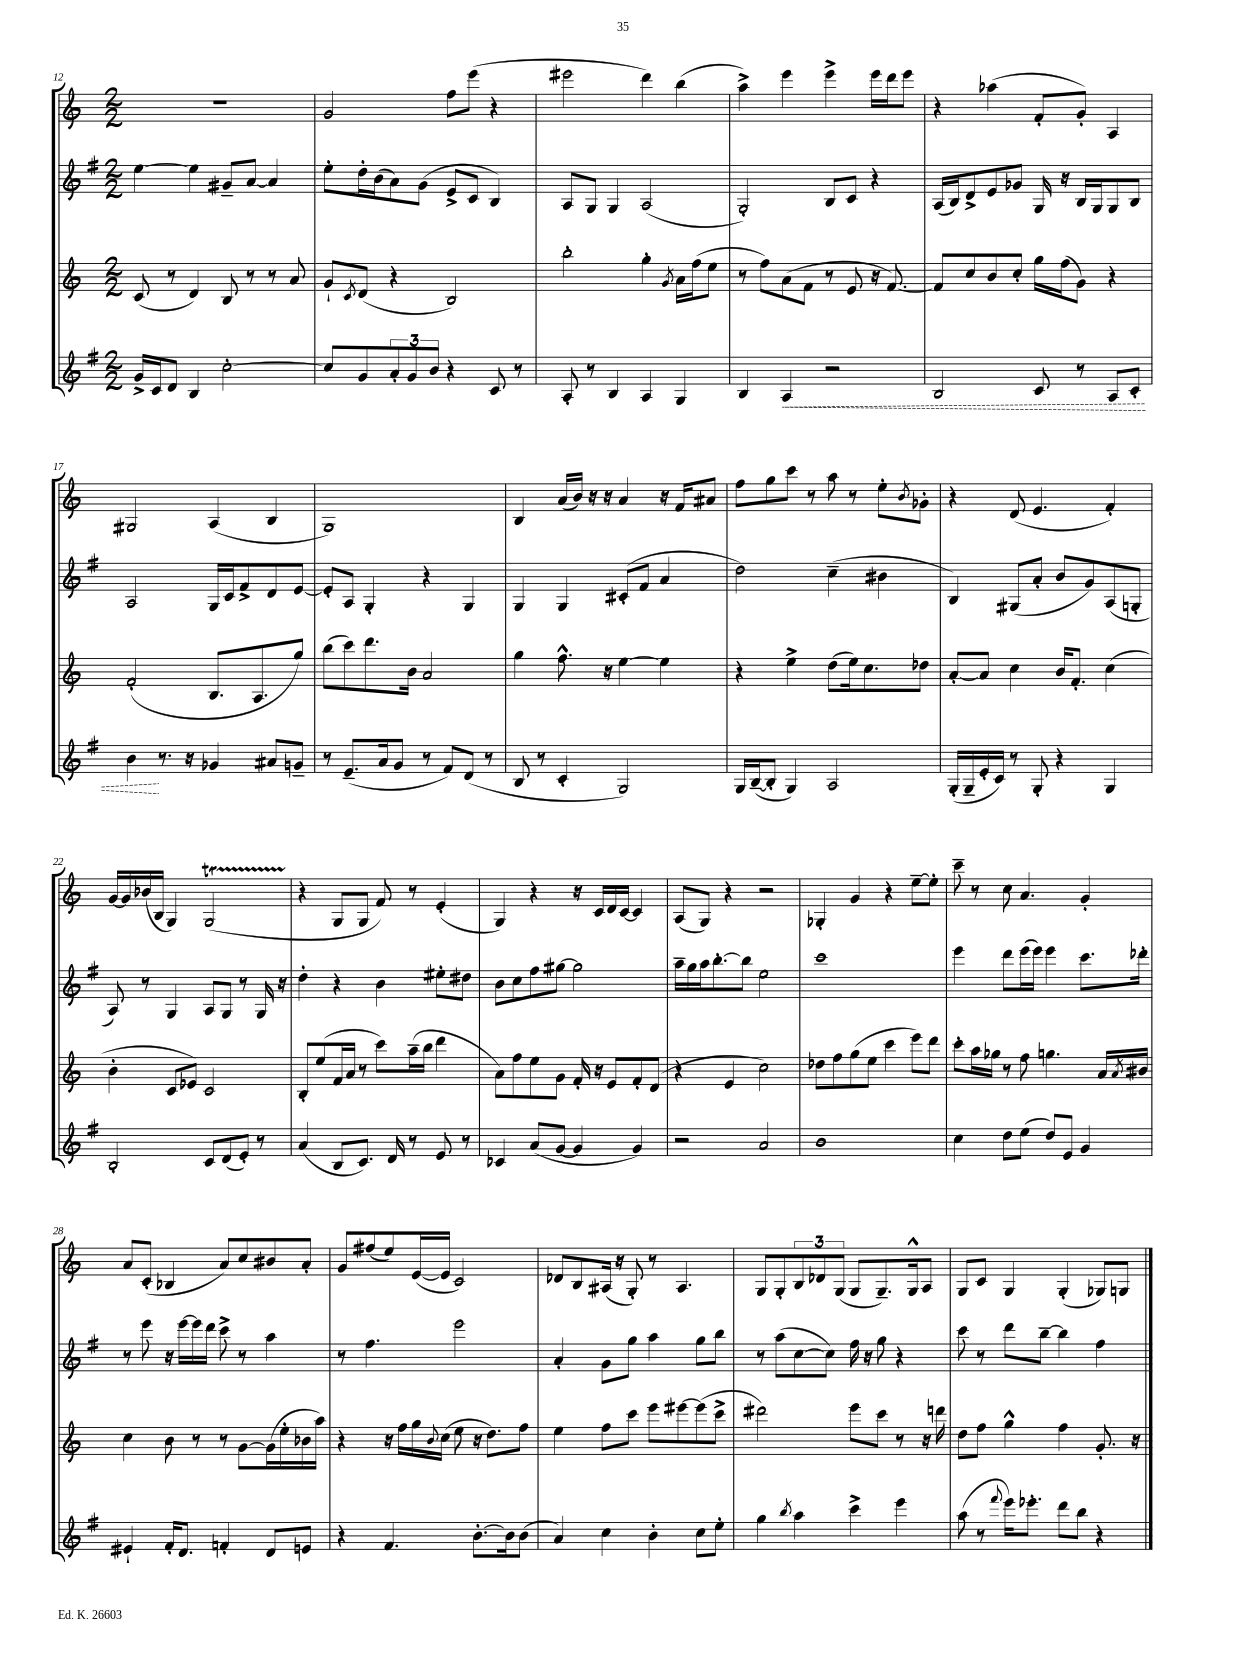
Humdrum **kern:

**kern	**dynam	**kern	**kern	**kern
*part4	*part4	*part3	*part2	*part1
*staff4	*staff4	*staff3	*staff2	*staff1
*clefG2	*	*clefG2	*clefG2	*clefG2
*k[f#]	*	*k[]	*k[f#]	*k[]
*M2/2	*	*M2/2	*M2/2	*M2/2
=12	=12	=12	=12	=12
16g^/LL	.	(8c/	[4ee\	1r
16c/J	.	.	.	.
8d/J	.	8r	.	.
4B/	.	4d/)	4ee\]	.
[2cc'\	.	8B/	8g#X~/L	.
.	.	8r	[8a/J	.
.	.	8r	4a/]	.
.	.	8a/	.	.
=13	=13	=13	=13	=13
8cc/L]	.	8g`/L	8ee'\L	2g/
.	.	8qc/	.	.
8g/	.	(8d/J	16dd'\L	.
.	.	.	(16b\J	.
12a'/	.	4r	8a\)	.
12g/	.	.	.	.
.	.	.	(8g\J	.
12b/J	.	.	.	.
4r	.	2B/)	8e^/L	8ff\L
.	.	.	8c/J	(8eee\J
8c/	.	.	4B/)	4r
8r	.	.	.	.
=14	=14	=14	=14	=14
8A'/	.	2bb'\	8A/L	2eee#X\
8r	.	.	8G/J	.
4B/	.	.	4G/	.
4A/	.	4gg'\	(2A/	4ddd\)
.	.	8qg/	.	.
4G/	.	16a\LL	.	(4bb\
.	.	(16ff\J	.	.
.	.	8ee\J	.	.
=15	=15	=15	=15	=15
4B/	.	8r	2G'/)	4aa^\)
.	.	8ff\L)	.	.
!	!LO:HP:b	!	!	!
4A/	<	(8a\	.	4eee\
.	.	8f\J	.	.
2r	.	8r	8B/L	4eee^\
.	.	8e/	8c/J	.
.	.	16r	4r	16eee\LL
.	.	[8.f/)	.	16ddd\J
.	.	.	.	8eee\J
=16	=16	=16	=16	=16
2B/	.	8f/L]	(16A/LL	4r
.	.	.	16B/J)	.
.	.	8cc/	8d^/	.
.	.	8b/	8e/	(4aa-X\
.	.	8cc'/J	8g-X/J	.
8c/	.	16gg\LL	16G/	8f'/L
.	.	(16ff\J	16r	.
8r	.	8g\J)	16B/LL	8g'/J)
.	.	.	16G/J	.
8A/L	.	4r	8G/	4A/
8c'/J	.	.	8B/J	.
!!LO:LB:g=z
=17	=17	=17	=17	=17
4b\	.	(2f'/	2A/	2G#X/
8.r	[	.	.	.
16r	.	.	.	.
4g-X/	.	8.B/L	16G/LL	(4A/
.	.	.	16c/J	.
.	.	.	8f#^/	.
.	.	8.A/	.	.
8a#X/L	.	.	8d/	4B/
8gn~/J	.	8gg/J)	[8e/J	.
=18	=18	=18	=18	=18
8r	.	(8bb\L	8e'/L]	1G)
(8.e~/L	.	8ccc\)	8A/J	.
.	.	8.ddd\	4G'/	.
16a/k	.	.	.	.
8g/J	.	.	.	.
.	.	16b\Jk	.	.
8r	.	2a/	4r	.
8f#/L)	.	.	.	.
(8d/J	.	.	4G/	.
8r	.	.	.	.
=19	=19	=19	=19	=19
8B/	.	4gg\	4G/	4B/
8r	.	.	.	.
4c'/	.	8.ff^^\	4G/	(16a/LL
.	.	.	.	16b/JJ)
.	.	.	.	16r
.	.	16r	.	16r
2G/)	.	[4ee\	(8c#X'/L	4a/
.	.	.	8f#/J	.
.	.	4ee\]	4a/	16r
.	.	.	.	16f/KL
.	.	.	.	8a#X/J
=20	=20	=20	=20	=20
16G/LL	.	4r	2dd\)	8ff\L
([16B~/J	.	.	.	.
8B'/J]	.	.	.	8gg\
4G/)	.	4ee^\	.	8ccc\J
.	.	.	.	8r
2A/	.	(8dd\L	(4cc~\	8aa\
.	.	16ee\k)	.	8r
.	.	8.cc\	.	.
.	.	.	4b#X\	8ee'\L
.	.	.	.	8qb/
.	.	8dd-X\J	.	8g-X'\J
=21	=21	=21	=21	=21
(16G'/LL	.	[8a'/L	4B/)	4r
16G~/	.	.	.	.
16e'/	.	8a/J]	.	.
16c/JJ)	.	.	.	.
8r	.	4cc\	(8G#X/L	(8d/
8G'/	.	.	8a'/J	4.e/
4r	.	16b/KL	8b/L	.
.	.	8.f'/J	.	.
.	.	.	8g/)	.
4G/	.	(4cc\	(8A/	4f'/)
.	.	.	8Gn'/J	.
!!LO:LB:g=z
=22	=22	=22	=22	=22
2B'/	.	4b'\	8A/)	[16g/LL
.	.	.	.	16g/]
.	.	.	8r	(16b-X/
.	.	.	.	16B/JJ
.	.	8c/L	4G/	4G/)
.	.	8e-X/J)	.	.
8c/L	.	2c/	8A/L	(2GT/
(8d/	.	.	8G/J	.
8e'/J)	.	.	8r	.
8r	.	.	16G/	.
.	.	.	16r	.
=23	=23	=23	=23	=23
(4a/	.	8B'/L	4dd'\	4r
.	.	(8ee/	.	.
8B/L	.	16f/L	4r	8G/L
.	.	16a/JJ	.	.
8.c/J)	.	8r	.	8G/J
.	.	8ccc\L)	4b\	8f/)
16d/	.	.	.	.
8r	.	(16aa~\L	.	8r
.	.	16bb\JJ	.	.
8e/	.	4ddd\	8ee#X'\L	(4e'/
8r	.	.	8dd#X\J	.
=24	=24	=24	=24	=24
4c-X/	.	8a\L)	8b\L	4G/)
.	.	8ff\	8cc\	.
(8a/L	.	8ee\	8ff#\	4r
[8g/J	.	8g\J	[8gg#X\J	.
4g/]	.	16f'/	2gg#\]	16r
.	.	16r	.	16c/LL
.	.	8e/L	.	16d/
.	.	.	.	[16c/JJ
4g/)	.	8f'/	.	4c/]
.	.	(8d/J	.	.
=25	=25	=25	=25	=25
2r	.	4r	16aa~\LL	(8A/L
.	.	.	16gg\	.
.	.	.	16aa\J	8G/J)
.	.	.	[8.bb'\	.
.	.	4e/	.	4r
.	.	.	8bb\J]	.
2a/	.	2cc\)	2ee\	2r
=26	=26	=26	=26	=26
1b	.	8dd-X\L	1ccc	4G-X'/
.	.	8ff\	.	.
.	.	(8gg\	.	4g/
.	.	8ee\J	.	.
.	.	4ccc\	.	4r
.	.	8eee\L)	.	[8ee~\L
.	.	8ddd\J	.	8ee'\J]
=27	=27	=27	=27	=27
4cc\	.	8ccc'\L	4eee\	8ccc~\
.	.	16aa\L	.	8r
.	.	16gg-X\JJ	.	.
8dd\L	.	8r	8ddd\L	8cc\
(8ee\J	.	8ff\	(16eee\L	4.a/
.	.	.	16eee\JJ)	.
8dd/L)	.	4.ggn\	4eee\	.
8e/J	.	.	.	.
4g/	.	.	8.ccc\L	4g'/
.	.	16a/LL	.	.
.	.	8qa/	.	.
.	.	16b#X/JJ	16ddd-X'\Jk	.
!!LO:LB:g=z
=28	=28	=28	=28	=28
4e#X`/	.	4cc\	8r	8a/L
.	.	.	8eee\	(8c'/J
16f#'/KL	.	8b\	16r	4B-X/
8.d/J	.	.	[16eee\LL	.
.	.	8r	16eee\]	.
.	.	.	16ddd\JJ	.
4fn'/	.	8r	8ccc^\	8a/L)
.	.	[8g\L	8r	8cc/
8d/L	.	(16g\L]	4aa\	8b#X/
.	.	16ee'\	.	.
8en/J	.	16b-X\	.	8a'/J
.	.	16aa\JJ)	.	.
=29	=29	=29	=29	=29
4r	.	4r	8r	8g/L
.	.	.	4.ff#\	(8ff#X/
4.f#/	.	16r	.	8ee/)
.	.	16ff\LL	.	.
.	.	16gg\	.	([16e/L
.	.	8qqb/	.	.
.	.	(16cc\JJ	.	16e/JJ]
.	.	8ee\	2eee\	2c/)
[8.b'\L	.	16r	.	.
.	.	8.dd\L)	.	.
16b\k]	.	.	.	.
(8b\J	.	8ff\J	.	.
=30	=30	=30	=30	=30
4a/)	.	4ee\	4a'/	8d-X/L
.	.	.	.	8B/
4cc\	.	8ff\L	8g\L	(16A#X/Jk
.	.	.	.	16r
.	.	8ccc\J	8gg\J	8G'/)
4b'\	.	8eee\L	4aa\	8r
.	.	[8eee#X\	.	4.A#/
8cc\L	.	(8eee#\]	8gg\L	.
8ee'\J	.	8ccc^\J	8bb\J	.
=31	=31	=31	=31	=31
4gg\	.	2ddd#X\)	8r	8G/L
.	.	.	(8aa\L	8G'/
8qbb/	.	.	.	.
4aa\	.	.	[8cc\	12B/
.	.	.	.	12d-X/
.	.	.	8cc\J])	.
.	.	.	.	(12G/J
4ccc^\	.	8eee\L	16ff#\	8G/L
.	.	.	16r	.
.	.	8ccc\J	8gg\	8.G~/)
4eee\	.	8r	4r	.
.	.	.	.	16G^^/k
.	.	16r	.	8A/J
.	.	16dddn\	.	.
=32	=32	=32	=32	=32
(8aa\	.	8dd\L	8ccc\	8G/L
8r	.	8ff\J	8r	8c/J
8qqfff#/	.	.	.	.
16eee\KL)	.	4gg^^\	8ddd\L	4G/
8.eee-X'\J	.	.	.	.
.	.	.	[8bb~\J	.
8ddd\L	.	4ff\	4bb\]	(4G'/
8bb\J	.	.	.	.
4r	.	8.g'/	4ff#\	8G-X/L)
.	.	.	.	8Gn/J
.	.	16r	.	.
==	==	==	==	==
*-	*-	*-	*-	*-
